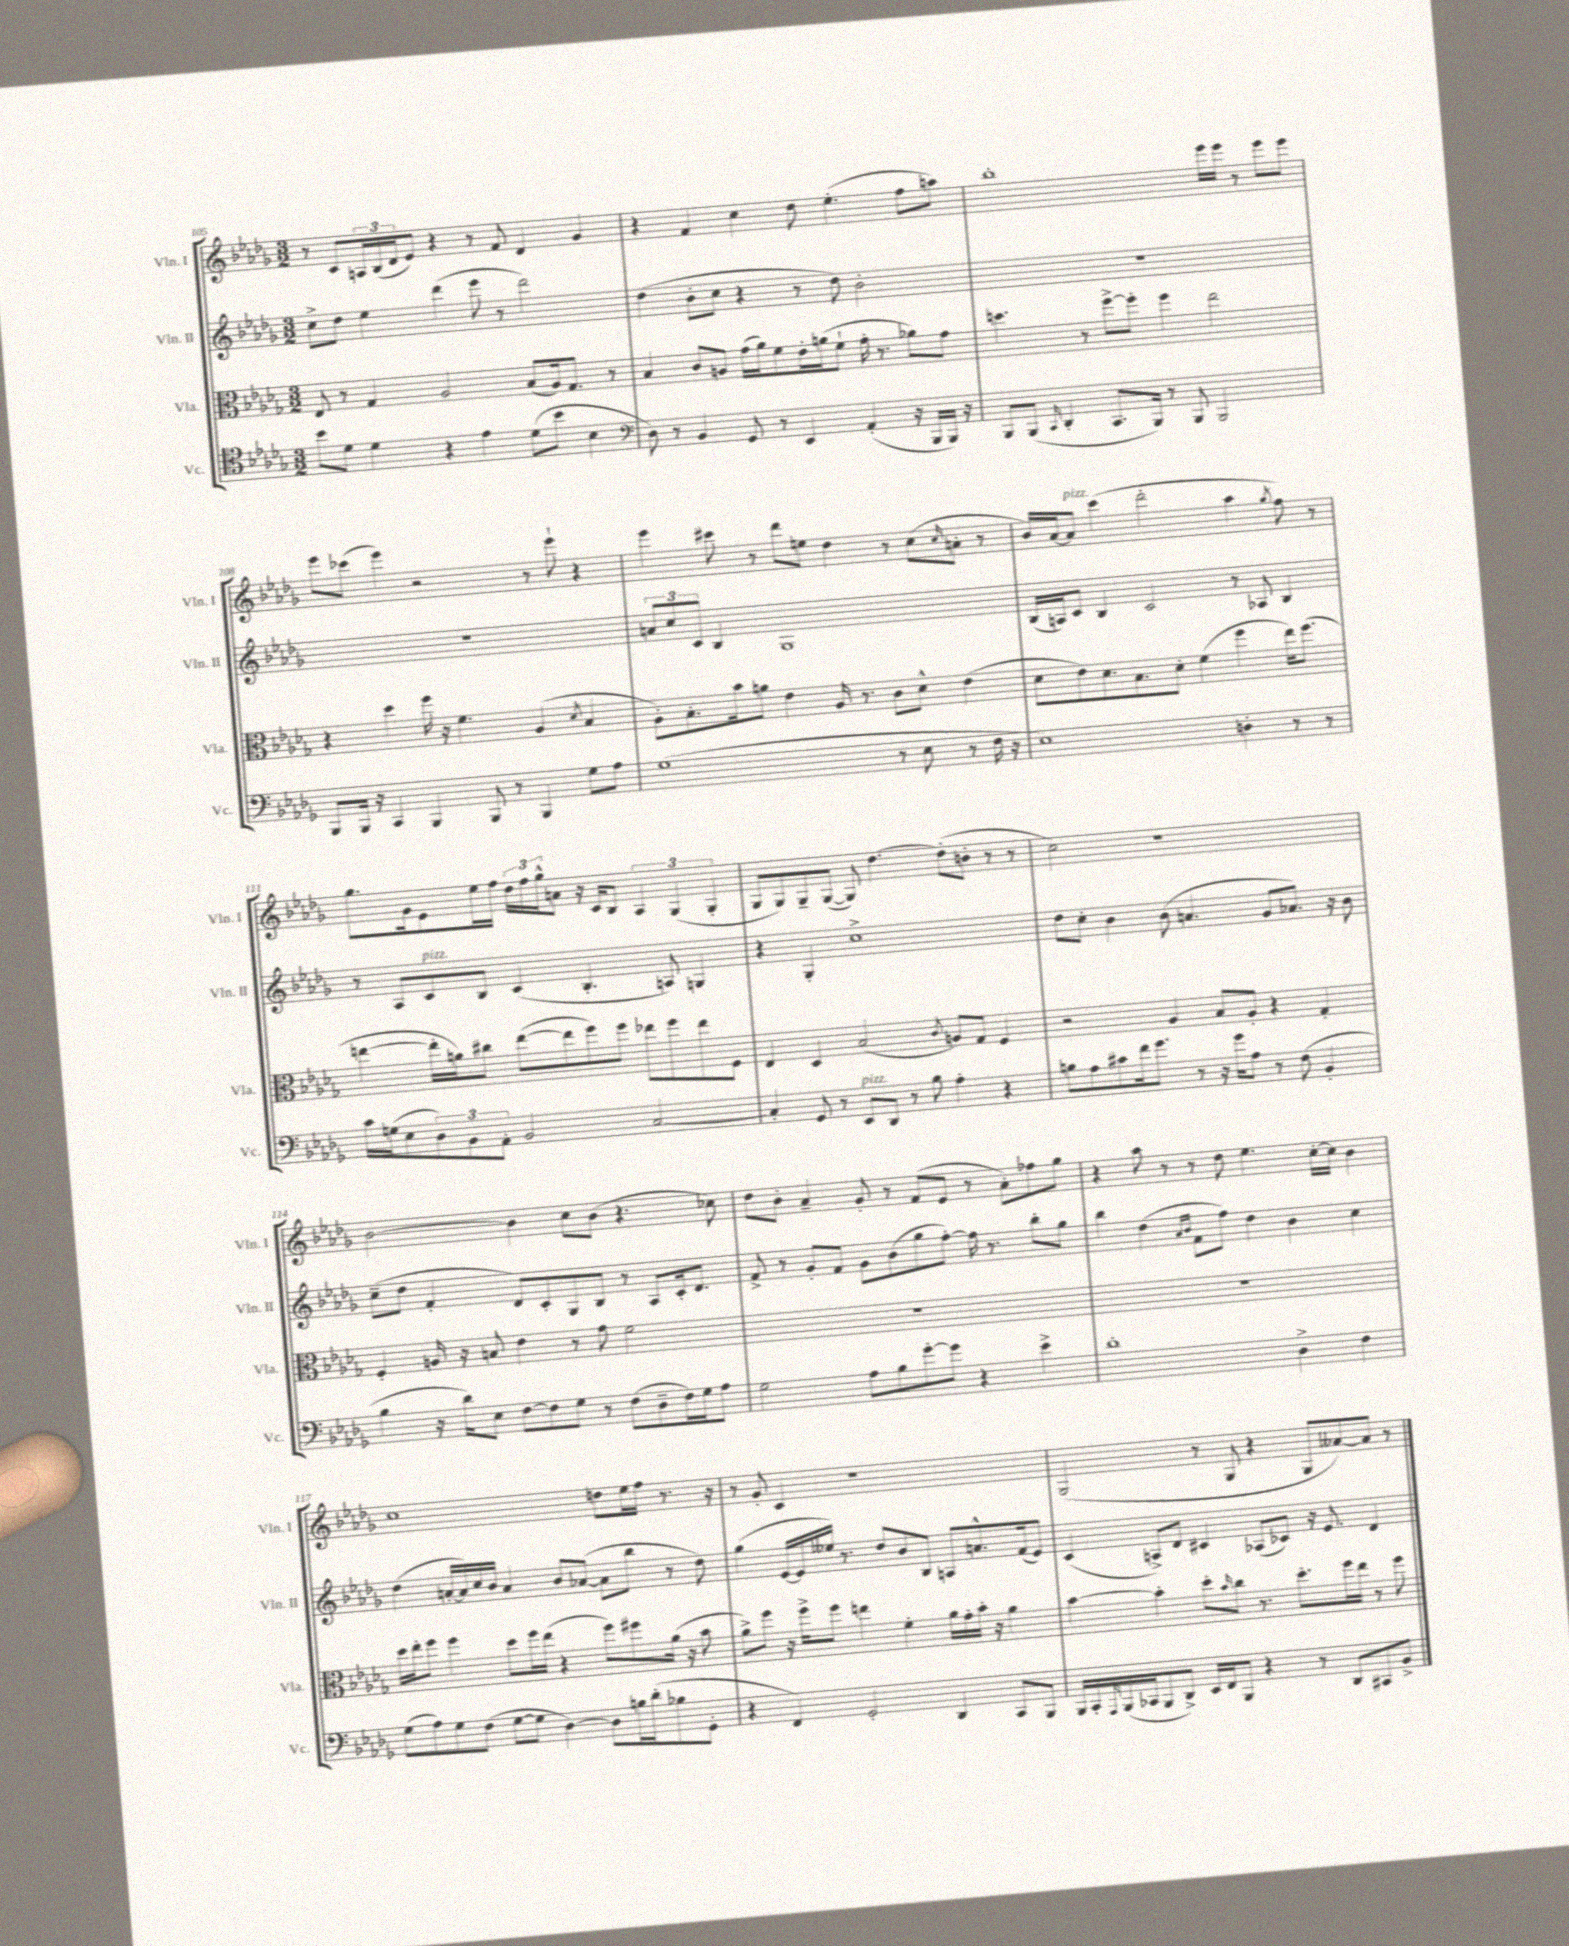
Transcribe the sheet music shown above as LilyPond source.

<<
\new StaffGroup <<
\new Staff = "s0" \with { instrumentName = "Vln. I" shortInstrumentName = "Vln. I" } {
    \clef treble \key des \major \numericTimeSignature \time 3/2
    r8 c'8 \tuplet 3/2 { a16 bes16( des'16 } ees'8) r4 r8 f'8 des'4 ges'4 |
    r4 f'4 c''4 des''8 ees''4.-.( f''8 a''8) |
    bes''1-. ees'''16 ees'''16 r8 ees'''8 ees'''8 |
    ees'''8 ces'''8( ees'''4) r2 r8 ees'''8-! r4 |
    ees'''4 cis'''8 r8 des'''8 e''8 des''4 r8 c''8( \grace { c''16 } a'8-. r8 |
    bes'16) aes'16~ aes'8^\markup { \italic "pizz." } c'''4( des'''2-. aes''4 \acciaccatura { ges''8 } f''8) r8 |
    ges''8. ges'16 ees'8 ees''16 f''16 \tuplet 3/2 { des''16 f''16 ges''16-^ } a'8 r16 c'16 bes8 \tuplet 3/2 { aes4 ges4( ges4-. } |
    ges8 ges8) ges8-- ges8~( ges8) des''4.~ des''8-.( b'8-. r8 r8 |
    c''2) r1 |
    bes'2~ bes'4 c''8 bes'8( r4. ces''8) |
    des''8 bes'8-. aes'4-- ges'8-. r8 f'8( ees'8 r8 aes'8-.) fes''8 ges''8 |
    r4 aes''8 r8 r8 des''8 ees''4. c''16~-. c''16 bes'4 |
    c''1 d''8 ees''16 f''16 r8. r16 |
    r8 ges'8-. c'4 r1 |
    ges2( r8 ges8 r4 ges8 aeses'8~) aeses'8 r8 \bar "|." |
}
\new Staff = "s1" \with { instrumentName = "Vln. II" shortInstrumentName = "Vln. II" } {
    \clef treble \key des \major \numericTimeSignature \time 3/2
    c''8-> des''8 ees''4 des'''4( ees'''8 r8 des'''2) |
    des''4( bes'8-. c''8 r4 r8 des''8) bes'2-. |
    R1. |
    R1. |
    \tuplet 3/2 { a'8 c''8 c'8 } bes4 ges1 |
    bes16( a16) c'8 bes4 c'2 r8 aes8 bes4 |
    r8 aes8 c'8^\markup { \italic "pizz." } bes8 c'4( bes4.-. a8) g4 |
    r4 ges4-. c''1-> |
    des''8 c''8-. bes'4 bes'8( a'4. ges'8 aes'8.) r16 bes'8 |
    c''8--( des''8 f'4-. des'8) c'8-. ges8 bes8 r8 aes8 c'16-. des'8. |
    f'8-> r8 ges'8-. f'8 ges'8 bes'8( ges''8 f''8~-.) f''16 r8. bes''8-. ges''8 |
    bes''4 des''4( \grace { aes'16 bes'16 } f'8 f''8) des''4 bes'4 c''4 |
    des''4( a'16~-. a'16) c''16 bes'16 a'4 bes'8 aes'8~( aes'8 bes''8 r8 des''8) |
    ges''4( ees'16~ ees'16 eeses''16) r8. des''8 bes'8 bes8 a8 a'8.-^ f'16( ees'8) |
    c'4( a8->) des'8 cis'4 aes8( ces'8) r16 ees'8. des'4 \bar "|." |
}
\new Staff = "s2" \with { instrumentName = "Vla." shortInstrumentName = "Vla." } {
    \clef alto \key des \major \numericTimeSignature \time 3/2
    ees8 r8 ges4 aes2 bes8( aes16) ges8. r8 |
    bes4 c'8 a8 ges'16( aes'16) f'8 ees'16-. a'16( f'8-! ges'16-. r8. aes'8) ges'8 |
    d''4. r8 f''8~-> f''8-. f''4 ees''2 |
    r4 des''4 f''16 r16 f'4. aes4( \acciaccatura { des'8 } bes4 |
    aes8-.) bes8.-. bes'16 a'8 ees'4 aes16 r8. c'8 des'8-^ ees'4( |
    des'8 ees'8) des'8. bes8. des'8-. f'4( f''4 ees''16) f''8.( |
    e''4~ e''16-. a'16) cis''8 e''8~( e''8 f''8) f''8 ees''8 f''8 ees''8 f8 |
    ees4 des4 bes2( \acciaccatura { c'8 } a8) ges8 f4 |
    r2 aes4 bes8 aes8-. r4 ges4-. |
    f4-. a16 r16 b8 ees'4 r8 ges'8 f'2 |
    R1. |
    R1. |
    des''16 ees''16-. f''8 f''4 des''8 f''16 ees''16( r4 f''8) fis''8 aes'16( r16 bes'8 |
    aes'8->) f''8 r16 f''16-> f''8 e''4 f'4-. aes'16 ges'16-. bes'16-. r16 aes'4 |
    bes'4~ bes'4-. des''8-. \grace { bes'16 } c''8 r8. des''8.-. f''16 ees''16 r8 f''8 \bar "|." |
}
\new Staff = "s3" \with { instrumentName = "Vc." shortInstrumentName = "Vc." } {
    \clef tenor \key des \major \numericTimeSignature \time 3/2
    bes'8 des'8 des'4 r4 ees'4 des'8( bes'8 bes4 |
    \clef bass des8) r8 bes,4 ges,8 r8 ees,4 aes,4-.( r16 bes,,16 bes,,16) r16 |
    bes,,8 bes,,8( \grace { c,16 } des,4-. c,8. bes,,16) r8 bes,,8 bes,,2 |
    bes,,8 bes,,16 r16 c,4 bes,,4 bes,,8 r8 bes,,4 ges8 aes8 |
    ges1( r8 ees8 r8 f16 r16 |
    ees1) d4-. r8 r8 |
    c'16 g16( ees8 \tuplet 3/2 { des8) bes,8 aes,8-. } bes,2 c2~ |
    c4-. ges,8 r8 ees,8^\markup { \italic "pizz." } des,8 r8 bes8 aes4-. r4 |
    b8 aes8 cis'8 f'16 ges'8. r8 r16 ges'16 aes8 r8 f8( bes,4-. |
    bes4 r16 des'16) ees8 f8~ f8 ges8 r8 f8( des8-- f16) ges16 aes8 |
    ges2 aes8 bes8 ges'8~-. ges'8 r4 ees'4-> |
    des'1-. des4-> f4 |
    ges8( aes8) ges8 f8( ges8~ ges8 des4~) des8 b16 des'16-.( bes8 ges,8-. |
    r4 f,4) ges,2-. des,4 c,8 bes,,8 |
    bes,,16 c,16-. \grace { aes,,16 } bes,,16( ces,16 bes,,8 des,8->) ees,16 f,16 bes,,8 r4 r8 des,8 cis,8 bes,8-> \bar "|." |
}
>>
>>
\layout { \context { \Score currentBarNumber = #105 } }
